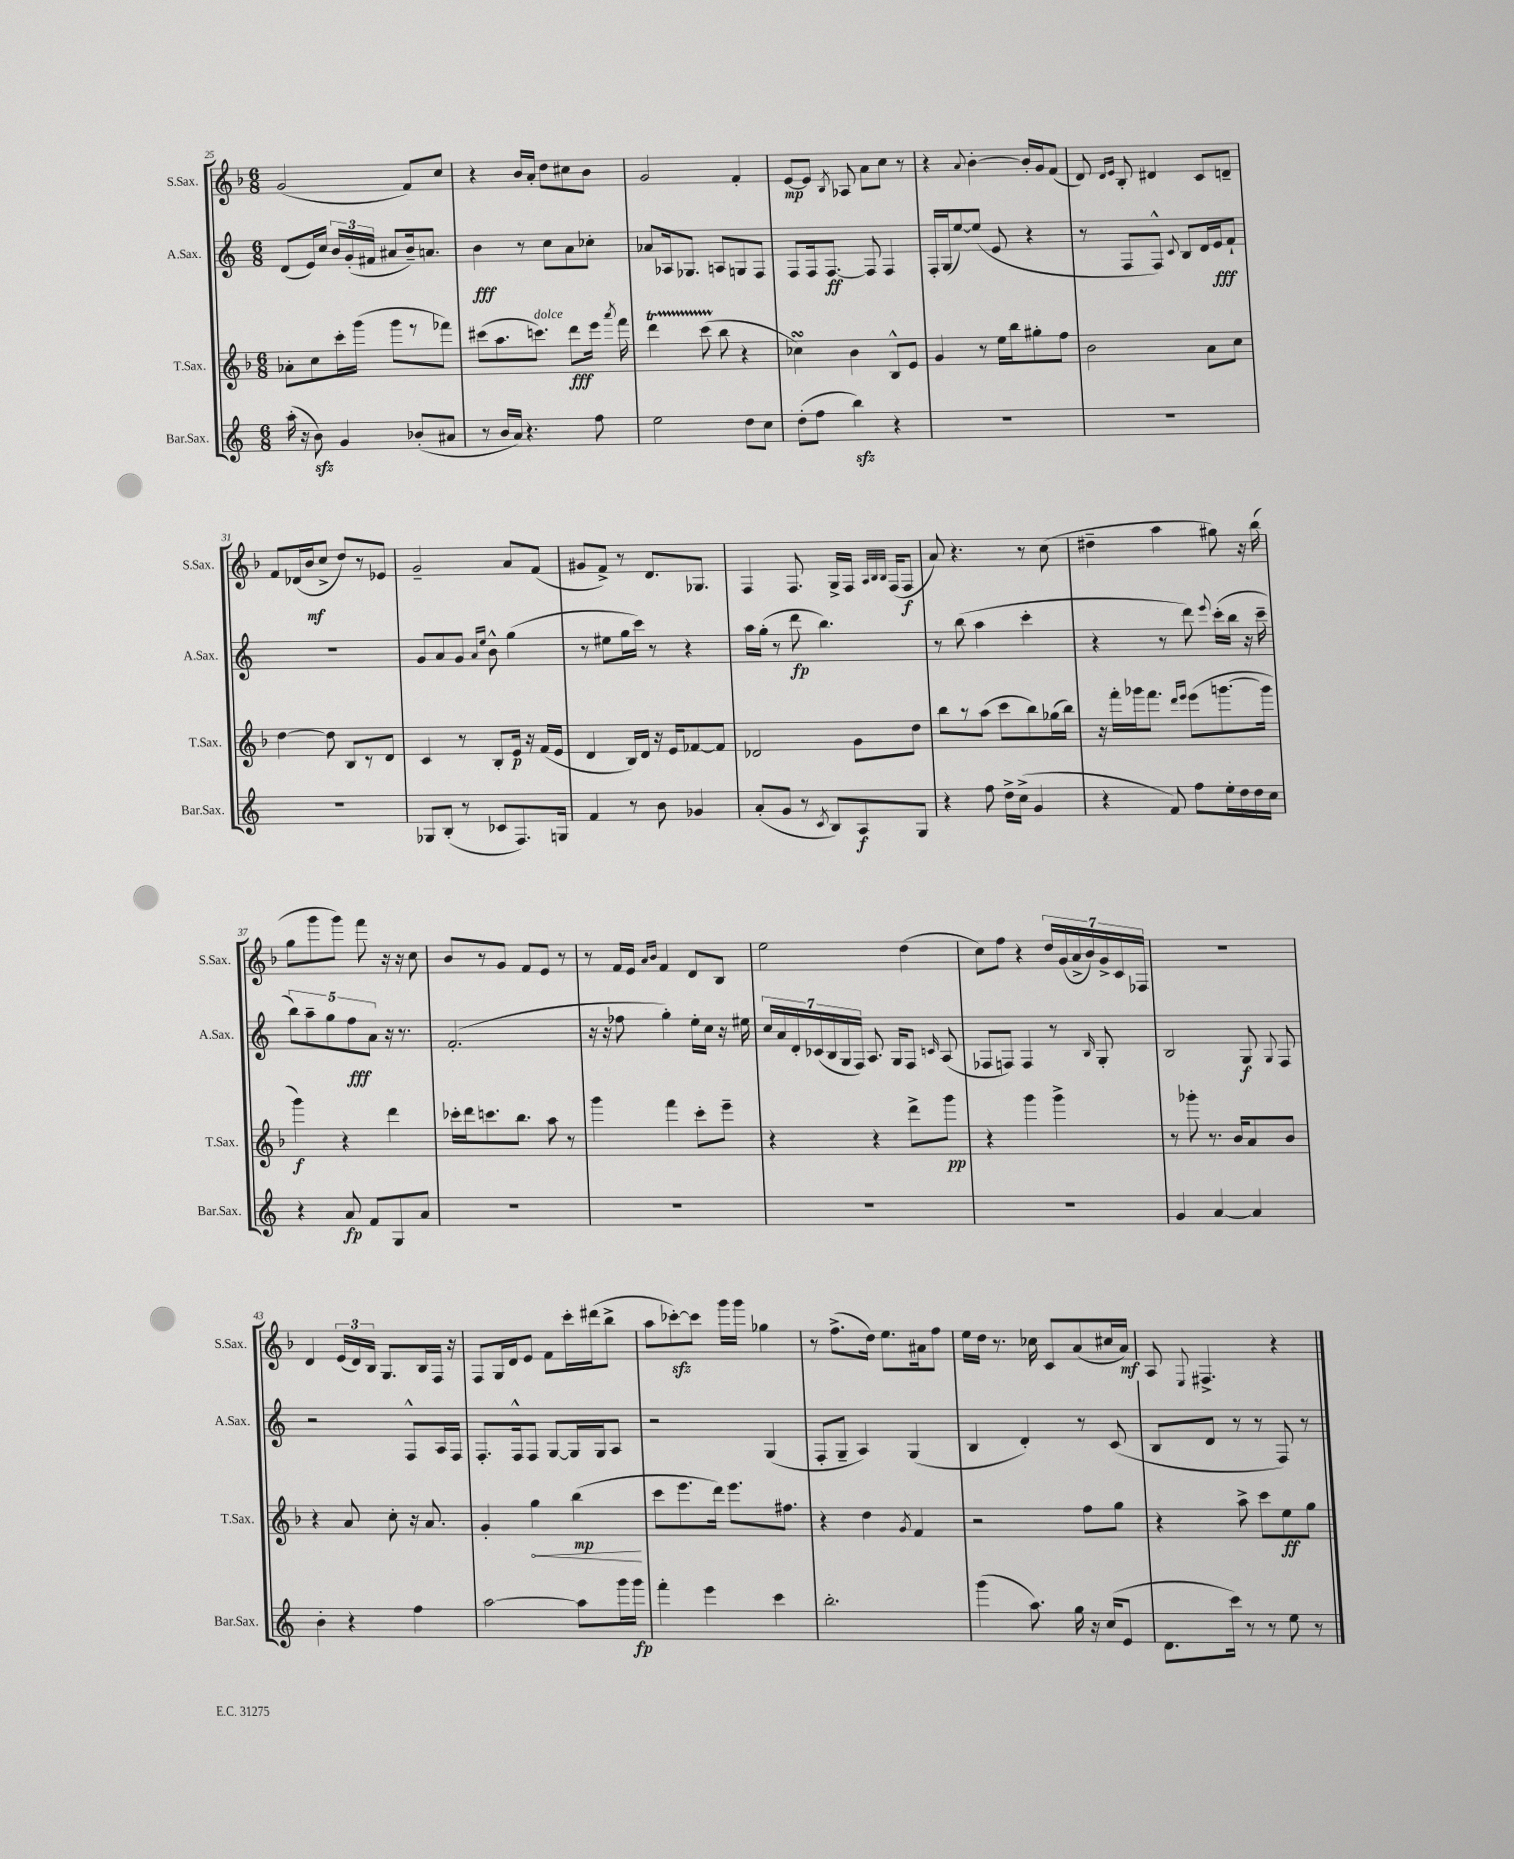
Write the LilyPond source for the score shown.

<<
\new StaffGroup <<
\new Staff = "s0" \with { instrumentName = "S.Sax." shortInstrumentName = "S.Sax." } {
    \clef treble \key f \major \numericTimeSignature \time 6/8
    \autoBeamOff g'2( f'8[) c''8] |
    r4 bes'16[ a'16]-. d''8[ cis''8 bes'8] |
    g'2 f'4-. |
    e'8[~\mp e'8] \acciaccatura { bes8 } aes8 a'8[ c''8] r8 |
    r4 \appoggiatura { a'8 } bes'4~-. bes'16[-. g'16 f'8]( |
    d'8) \grace { d'16[ e'16] } bes8-. dis'4 c'8[ d'8]-- |
    f'8[ des'16( bes'16\mf c''8]-> d''8[) r8 ees'8] |
    g'2-- a'8[ f'8]( |
    gis'8[ f'8]->) r8 d'8.[ ges8.] |
    f4 f8. g16[-> f16] \grace { a32[ bes32 bes32] } f16[( f8]\f |
    a'8) r4. r8 c''8( |
    dis''4-- a''4 gis''8) r16 bes''16( |
    g''8[ g'''8 g'''8]) f'''8 r16 r16 c''8 |
    bes'8[ r8 g'8] f'8[ e'8] r8 |
    r8 f'16[ e'16] \grace { a'16[ bes'16] } f'4 d'8[ bes8] |
    e''2 d''4( |
    c''8[) f''8] r4 \tuplet 7/4 { d''16[ g'16( a'16-> bes'16) g'16-> c'16 fes16] } |
    R2. |
    d'4 \tuplet 3/2 { e'16[( d'16) bes16] } g8.[ bes16 f16] r16 |
    f8[ g16 d'16 e'8] f'8[ c'''16-. dis'''16( bes''8]-> |
    a''8[ ces'''8~-.\sfz) ces'''8] g'''16[ g'''16] ges''4 |
    r8 f''8.[->( d''16]) e''8.[ ais'16 f''8] |
    e''16[ d''16] r8. ces''16 c'8[ a'8( cis''16 a'16]\mf) |
    a8 \appoggiatura { e8 } fis4.-> r4 \bar "|." |
}
\new Staff = "s1" \with { instrumentName = "A.Sax." shortInstrumentName = "A.Sax." } {
    \clef treble \key c \major \numericTimeSignature \time 6/8
    \autoBeamOff d'8[( e'16) c''16] \tuplet 3/2 { b'16[ g'16-.( fis'16] } ais'8[ b'16--) a'8.] |
    b'4\fff r8 c''8[ a'8 ces''8]-. |
    aes'8[ aes16 ges8.] a8[ g8 f8] |
    f8[ f16 f8.]~\ff f8 f4 |
    f16[-. g16( e''8~) e''8]( e'8 r4 |
    r8 f8[ f8]-^) \appoggiatura { c'8 } b8[ d'16 e'16\fff f'8]-! |
    R2. |
    g'8[ a'8 g'8] \grace { a'16[ e''16] } b'8-^ g''4( |
    r8 eis''8[ g''16 c'''16]) r8 r4 |
    a''16[ g''16]-.( r8 d'''8\fp b''4.) |
    r8 b''8( a''4 c'''4-. |
    r4 r8 d'''8) \appoggiatura { e'''8 } c'''16[-.( b''16] r16 c'''16-- |
    \tuplet 5/4 { b''8[) a''8-- g''8 f''8\fff a'8] } r16 r8. |
    f'2.-.( |
    r16 r16 fes''8 g''4-.) e''16[-. c''16] r16 eis''16 |
    \tuplet 7/4 { c''16[ a'16 d'16-. ces'16( b16 g16 f16]) } a8. g16[ f8] \grace { c'16 } a8( |
    fes8[ f8]) f4 r8 \grace { b16 } g8-. |
    b2 g8\f \appoggiatura { g8 } f8 |
    r2 f8[-^ a16 f16] |
    f8.[-. f16-^ f8] g8[~ g16 g16 a8] |
    r2 g4( |
    f8[-. g8]-- a4) g4( |
    b4 d'4-.) r8 c'8( |
    b8[ d'8] r8 r8 f8) r8 \bar "|." |
}
\new Staff = "s2" \with { instrumentName = "T.Sax." shortInstrumentName = "T.Sax." } {
    \clef treble \key f \major \numericTimeSignature \time 6/8
    \autoBeamOff aes'8[-. c''8 c'''16-. g'''16]( g'''8[ r8 fes'''8]) |
    cis'''8[( a''8. c'''8.]^\markup { \italic "dolce" }) d'''8[\fff e'''16] \acciaccatura { a'''8 } f'''16 |
    d'''4\startTrillSpan c'''8( bes''8\stopTrillSpan r4 |
    ces''4\turn) bes'4 bes8[-^ e'8] |
    g'4 r8 e''16[ bes''16 gis''8-. f''8] |
    bes'2 a'8[ c''8] |
    d''4~ d''8 bes8[ r8 d'8] |
    c'4 r8 bes8[-. e'16]\p r16 f'16[( e'16] |
    d'4 bes16[) d'16] r16 e'16[ fes'8~ fes'8] |
    des'2 g'8[ d''8] |
    bes''8[ r8 a''8]( c'''8[ bes''8) ges''16( bes''16]) |
    r16 f'''16[-. ges'''16 f'''8.] \grace { d'''16[ e'''16] } e'''8[( g'''8.~ g'''16] |
    g'''4\f) r4 d'''4 |
    ces'''16[-. d'''16 c'''8. bes''8.] a''8 r8 |
    g'''4 f'''4 c'''8[-. e'''8]-- |
    r4 r4 d'''8[-> g'''8]\pp |
    r4 g'''4 g'''4-> |
    r8 ges'''8-. r8. bes'16[ a'8 bes'8] |
    r4 a'8 c''8-. r16 a'8. |
    g'4-. \once \override Hairpin.circled-tip = ##t g''4\< bes''4\mp\!( |
    c'''8[ e'''8. d'''16]) e'''8.[ fis''8.] |
    r4 d''4 \acciaccatura { g'8 } f'4 |
    r2 f''8[ g''8] |
    r4 a''8-> c'''8[ e''8\ff g''8] \bar "|." |
}
\new Staff = "s3" \with { instrumentName = "Bar.Sax." shortInstrumentName = "Bar.Sax." } {
    \clef treble \key c \major \numericTimeSignature \time 6/8
    \autoBeamOff a''16-.( r16 b'8\sfz) g'4 bes'8[-.( ais'8] |
    r8 b'16[ a'16]) r4. f''8 |
    e''2 d''8[ c''8] |
    d''8[-.( f''8] b''4\sfz) r4 |
    R2. |
    R2. |
    R2. |
    ges8[ b8]-.( r8 ces'8[ f8.) g16] |
    f'4 r8 b'8 ges'4 |
    a'8[-.( g'8] r8 \acciaccatura { c'8 } b8[) a8\f g8] |
    r4 f''8 d''16[-> c''16]->( g'4 |
    r4 f'8) f''8[ e''16-. d''16 d''16 c''16] |
    r4 a'8\fp f'8[ g8 a'8] |
    R2. |
    R2. |
    R2. |
    R2. |
    g'4 a'4~ a'4 |
    b'4-. r4 f''4 |
    a''2~ a''8[ g'''16 g'''16]\fp |
    f'''4-. e'''4 c'''4 |
    b''2.-. |
    g'''4( a''8.) g''16 r16 c''16[( e'8] |
    d'8.[ c'''16]) r8 r8 e''8 r8 \bar "|." |
}
>>
>>
\layout { \context { \Score currentBarNumber = #25 } }
